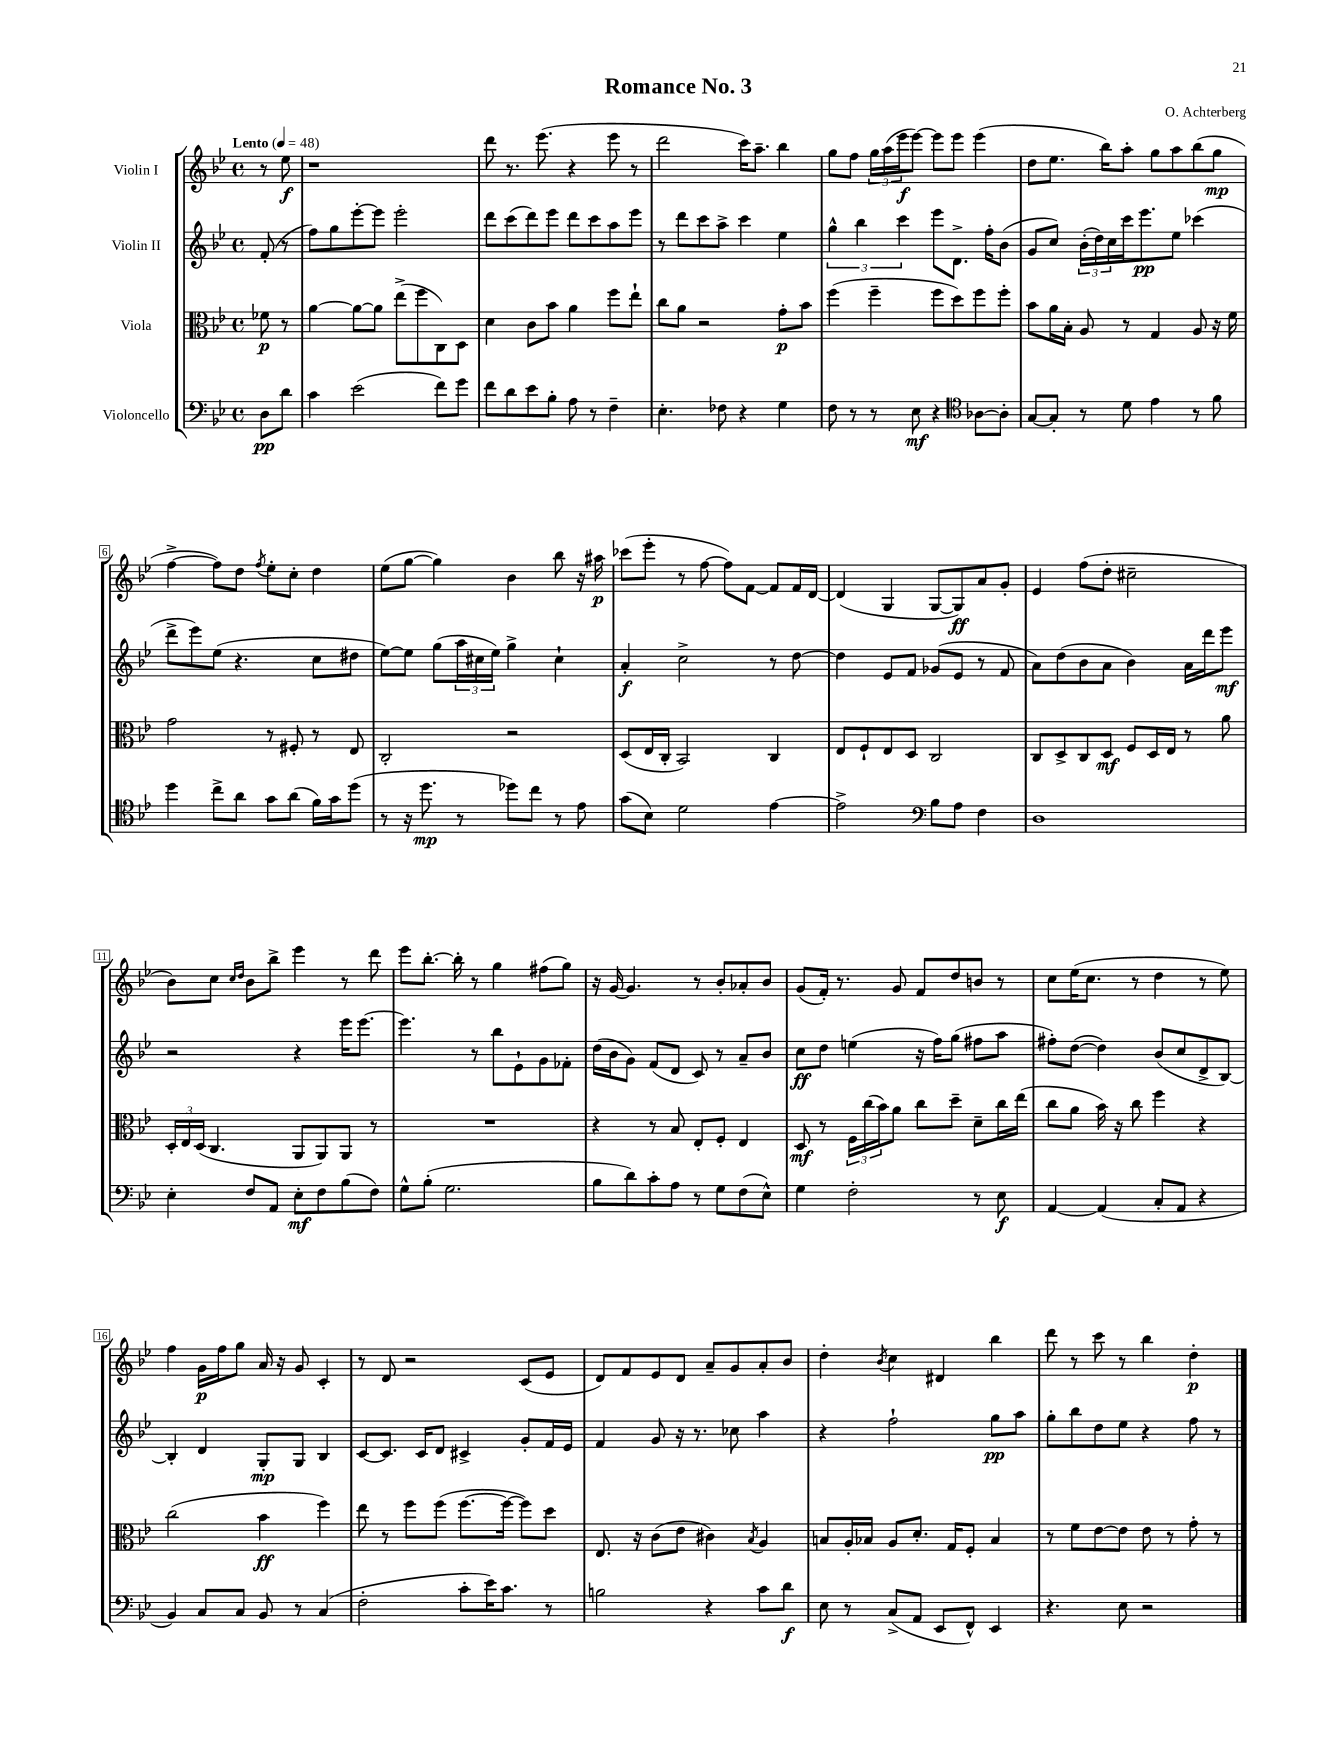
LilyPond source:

\header { title = "Romance No. 3" composer = "O. Achterberg" }
<<
\new StaffGroup <<
\new Staff = "s0" \with { instrumentName = "Violin I" } {
    \clef treble \key bes \major \defaultTimeSignature \time 4/4 \partial 4 \tempo "Lento" 4 = 48
    r8 ees''8\f |
    r1 |
    d'''8 r8. ees'''8.( r4 ees'''8 r8 |
    d'''2 c'''16) a''8.-- bes''4 |
    g''8 f''8 \tuplet 3/2 { g''16 a''16( ees'''16\f } ees'''8~) ees'''8 ees'''8 ees'''4( |
    d''8 ees''8. bes''16) a''8-. g''8 a''8 bes''8( g''8\mp |
    f''4~-> f''8) d''8 \acciaccatura { f''8 } ees''8-. c''8-. d''4 |
    ees''8( g''8~ g''4) bes'4 bes''8 r16 ais''16\p |
    ces'''8( ees'''8-. r8 f''8~ f''8) f'8~ f'8 f'16 d'16~ |
    d'4( g4 g8~ g8\ff) a'8 g'8-. |
    ees'4 f''8( d''8-. cis''2-- |
    bes'8) c''8 \grace { c''16 d''16 } bes'8 bes''8-> ees'''4 r8 d'''8 |
    ees'''8 bes''8.~-. bes''16-. r8 g''4 fis''8( g''8) |
    r16 g'16~ g'4. r8 bes'8-. aes'8-. bes'8 |
    g'8( f'16-.) r8. g'8 f'8 d''8 b'8 r8 |
    c''8 ees''16( c''8. r8 d''4 r8 ees''8) |
    f''4 g'16\p f''16 g''8 a'16 r16 g'8 c'4-. |
    r8 d'8 r2 c'8( ees'8 |
    d'8) f'8 ees'8 d'8 a'8-- g'8 a'8-. bes'8 |
    d''4-. \acciaccatura { bes'8 } c''4 dis'4 bes''4 |
    d'''8 r8 c'''8 r8 bes''4 d''4-.\p \bar "|." |
}
\new Staff = "s1" \with { instrumentName = "Violin II" } {
    \clef treble \key bes \major \defaultTimeSignature \time 4/4 \partial 4
    f'8-.( r8 |
    f''8) g''8 ees'''8~-. ees'''8 ees'''2-. |
    d'''8 c'''8( d'''8) ees'''8 d'''8 c'''8 a''8 ees'''8 |
    r8 d'''8 c'''8 a''8-> c'''4 ees''4 |
    \tuplet 3/2 { g''4-^ bes''4 c'''4 } ees'''8 d'8.-> f''16-. bes'8( |
    g'8 c''8) \tuplet 3/2 { bes'16-.( d''16) c''16 } c'''16 ees'''8.\pp ees''8 ces'''4( |
    d'''8-> ees'''8) ees''8( r4. c''8 dis''8 |
    ees''8~) ees''8 g''8( \tuplet 3/2 { a''16 cis''16 ees''16) } g''4-> cis''4-! |
    a'4-.\f c''2-> r8 d''8~ |
    d''4 ees'8 f'8 ges'8( ees'8 r8 f'8 |
    a'8) d''8( bes'8 a'8 bes'4) a'16 d'''16 ees'''8\mf |
    r2 r4 ees'''16 ees'''8.~ |
    ees'''4. r8 bes''8 ees'8-! g'8 fes'8-. |
    d''16( bes'16 g'8) f'8( d'8 c'8) r8 a'8-- bes'8 |
    c''8\ff d''8 e''4( r16 f''16) g''8( fis''8 a''8 |
    fis''8-.) d''8~( d''4) bes'8( c''8 d'8-> bes8~) |
    bes4-. d'4 g8-.\mp g8 bes4 |
    c'8~ c'8. c'16 d'8 cis'4-> g'8-. f'16 ees'16 |
    f'4 g'8 r16 r8. ces''8 a''4 |
    r4 f''2-! g''8\pp a''8 |
    g''8-. bes''8 d''8 ees''8 r4 f''8 r8 \bar "|." |
}
\new Staff = "s2" \with { instrumentName = "Viola" } {
    \clef alto \key bes \major \defaultTimeSignature \time 4/4 \partial 4
    fes'8\p r8 |
    a'4~ a'8~ a'8 ees''8->( f''8 c8) d8 |
    d'4 c'8 bes'8 a'4 f''8 ees''8-! |
    c''8 a'8 r2 g'8-.\p bes'8 |
    f''4( f''4-- f''8 d''8) f''8 f''8-. |
    bes'8 a'16 bes16-. a8 r8 g4 a8 r16 f'16 |
    g'2 r8 fis8-. r8 ees8 |
    c2-. r2 |
    d8( ees16 c16-. bes,2) c4 |
    ees8 f8-! ees8 d8 c2 |
    c8 d8-> c8 d8\mf f8 d16 ees16 r8 a'8 |
    \tuplet 3/2 { d16-. ees16 d16( } c4. a,8 a,8) a,8 r8 |
    R1 |
    r4 r8 bes8 ees8-. f8-. ees4 |
    d8\mf r8 \tuplet 3/2 { f16 c''16( bes'16) } a'8 c''8 d''8-- d'8-- c''16 ees''16( |
    c''8 a'8 bes'16) r16 c''8 f''4 r4 |
    c''2( bes'4\ff f''4) |
    ees''8 r8 f''8 f''8( f''8.~ f''16~ f''8) d''8 |
    ees8. r16 c'8( ees'8 cis'4) \acciaccatura { bes8 } a4 |
    b8 a16-. bes16 a8 d'8.-. g16 f8-. bes4 |
    r8 f'8 ees'8~ ees'8 ees'8 r8 g'8-. r8 \bar "|." |
}
\new Staff = "s3" \with { instrumentName = "Violoncello" } {
    \clef bass \key bes \major \defaultTimeSignature \time 4/4 \partial 4
    d8\pp d'8 |
    c'4 ees'2( f'8) g'8 |
    f'8 d'8 ees'8 bes8-. a8 r8 f4-- |
    ees4.-. fes8 r4 g4 |
    f8 r8 r8 ees8\mf r4 \clef tenor aes8~ aes8-. |
    g8~ g8-. r8 d'8 ees'4 r8 f'8 |
    d''4 c''8-> a'8 g'8 a'8( f'16) g'16 d''8( |
    r8 r16 d''8.\mp r8 des''8) c''8 r8 ees'8 |
    g'8( bes8) d'2 ees'4~ |
    ees'2-> \clef bass bes8 a8 f4 |
    d1 |
    ees4-. f8 a,8 ees8-.\mf f8 bes8( f8) |
    g8-^ bes8-.( g2. |
    bes8 d'8) c'8-. a8 r8 g8 f8( ees8-^) |
    g4 f2-. r8 ees8\f |
    a,4~ a,4( c8-. a,8 r4 |
    bes,4) c8 c8 bes,8 r8 c4( |
    f2-. c'8-. ees'16) c'8. r8 |
    b2 r4 c'8 d'8\f |
    ees8 r8 c8->( a,8 ees,8 f,8-^) ees,4 |
    r4. ees8 r2 \bar "|." |
}
>>
>>
\layout { \context { \Score \override BarNumber.stencil = #(make-stencil-boxer 0.1 0.3 ly:text-interface::print) } }
